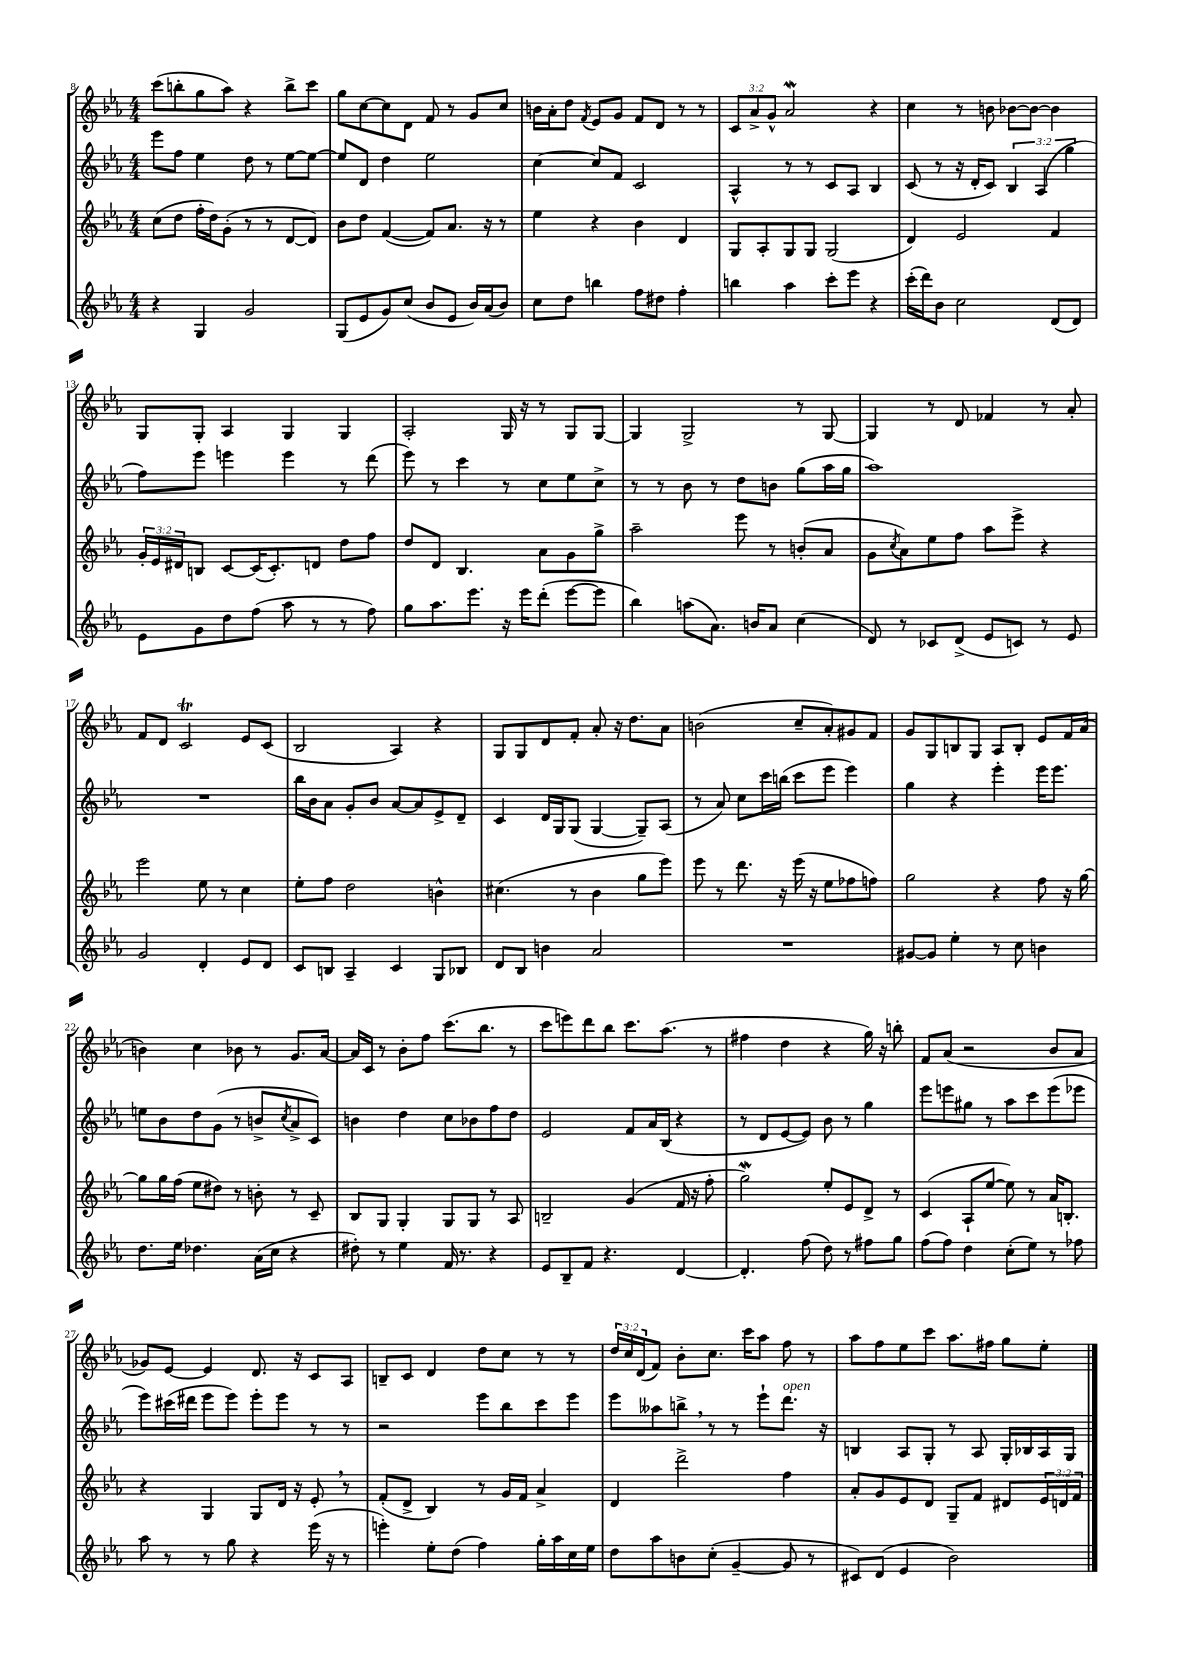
<<
\new StaffGroup <<
\new Staff = "s0" {
    \clef treble \key ees \major \numericTimeSignature \time 4/4 \override Staff.TupletNumber.text = #tuplet-number::calc-fraction-text
    c'''8( b''8-. g''8 aes''8) r4 b''8-> c'''8 |
    g''8 c''8~ c''8 d'8 f'8 r8 g'8 c''8 |
    b'16 aes'16-. d''8 \acciaccatura { f'8 } ees'8 g'8 f'8 d'8 r8 r8 |
    \tuplet 3/2 { c'8 aes'8-> g'8-^ } aes'2\mordent r4 |
    c''4 r8 b'8 bes'8~ bes'8~ bes'4 |
    g8 g8-. aes4 g4 g4 |
    aes2-. g16 r16 r8 g8 g8~ |
    g4 g2-> r8 g8~ |
    g4 r8 d'8 fes'4 r8 aes'8-. |
    f'8 d'8 c'2\trill ees'8 c'8( |
    bes2 aes4) r4 |
    g8 g8 d'8 f'8-. aes'8-. r16 d''8. aes'8 |
    b'2( c''8-- aes'8-.) gis'8 f'8 |
    g'8 g8 b8 g8 aes8 b8-. ees'8 f'16 aes'16( |
    b'4) c''4 bes'8 r8 g'8. aes'16~ |
    aes'16 c'16 r8 bes'8-. f''8 c'''8.( bes''8. r8 |
    c'''8 e'''8) d'''8 bes''8 c'''8. aes''8.( r8 |
    fis''4 d''4 r4 g''16) r16 b''8-. |
    f'8 aes'8( r2 bes'8 aes'8 |
    ges'8) ees'8~ ees'4 d'8. r16 c'8 aes8 |
    b8-- c'8 d'4 d''8 c''8 r8 r8 |
    \tuplet 3/2 { d''16 c''16 d'16( } f'8) bes'8-. c''8. c'''16 aes''8 f''8 r8 |
    aes''8 f''8 ees''8 c'''8 aes''8. fis''16 g''8 ees''8-. \bar "|." |
}
\new Staff = "s1" {
    \clef treble \key ees \major \numericTimeSignature \time 4/4 \override Staff.TupletNumber.text = #tuplet-number::calc-fraction-text
    ees'''8 f''8 ees''4 d''8 r8 ees''8~ ees''8~ |
    ees''8 d'8 d''4 ees''2 |
    c''4~ c''8 f'8 c'2 |
    aes4-^ r8 r8 c'8 aes8 bes4 |
    c'8( r8 r16 d'16-. c'8) \tuplet 3/2 { bes4 aes4( g''4 } |
    f''8) ees'''8 e'''4 e'''4 r8 d'''8( |
    ees'''8) r8 c'''4 r8 c''8 ees''8 c''8-> |
    r8 r8 bes'8 r8 d''8 b'8 g''8( aes''16 g''16 |
    aes''1) |
    R1 |
    bes''16 bes'16 aes'8 g'8-. bes'8 aes'8~ aes'8 ees'8-> d'8-- |
    c'4 d'16 g16 g8( g4~ g8--) aes8( |
    r8 aes'8) c''8 c'''16 b''16( c'''8 ees'''8 ees'''4) |
    g''4 r4 ees'''4-. ees'''16 ees'''8. |
    e''8 bes'8 d''8 g'8( r8 b'8-> \acciaccatura { c''8 } aes'8-> c'8) |
    b'4 d''4 c''8 bes'8 f''8 d''8 |
    ees'2 f'8 aes'16 bes16( r4 |
    r8 d'8 ees'8~ ees'8) bes'8 r8 g''4 |
    ees'''8 e'''8 gis''8 r8 aes''8 c'''8 e'''8( ees'''8 |
    ees'''8) cis'''16( dis'''16 ees'''8 ees'''8) ees'''8-. ees'''8 r8 r8 |
    r2 ees'''8 bes''8 c'''8 ees'''8 |
    ees'''8 aeses''8 b''8-> \breathe r8 r8 ees'''8-! d'''8.^\markup { \italic "open" } r16 |
    b4 aes8 g8-. r8 aes8 g16-. bes16 aes16 g16 \bar "|." |
}
\new Staff = "s2" {
    \clef treble \key ees \major \numericTimeSignature \time 4/4 \override Staff.TupletNumber.text = #tuplet-number::calc-fraction-text
    c''8( d''8 f''16-. d''16) g'8-.( r8 r8 d'8~ d'8) |
    bes'8 d''8 f'4~( f'8) aes'8. r16 r8 |
    ees''4 r4 bes'4 d'4 |
    g8 aes8-. g8 g8 g2( |
    d'4) ees'2 f'4 |
    \tuplet 3/2 { g'16-. ees'16 dis'16 } b8 c'8~ c'16( c'8.-.) d'8 d''8 f''8 |
    d''8 d'8 bes4. aes'8 g'8 g''8-> |
    aes''2-- ees'''8 r8 b'8-.( aes'8 |
    g'8 \acciaccatura { c''8 } aes'8) ees''8 f''8 aes''8 ees'''8-> r4 |
    ees'''2 ees''8 r8 c''4 |
    ees''8-. f''8 d''2 b'4-^ |
    cis''4.( r8 bes'4 g''8 ees'''8) |
    ees'''8 r8 d'''8. r16 ees'''16( r16 ees''8 fes''8 f''8) |
    g''2 r4 f''8 r16 g''16~ |
    g''8 g''16 f''16( ees''8 dis''8) r8 b'8-. r8 c'8-- |
    bes8 g8 g4-. g8 g8 r8 aes8 |
    b2-- g'4( f'16 r16 f''8-. |
    g''2\mordent) ees''8-. ees'8 d'8-> r8 |
    c'4( aes8-! ees''8~ ees''8) r8 aes'16 b8.-. |
    r4 g4 g8 d'16 r16 ees'8-. \breathe r8 |
    f'8-.( d'8-> bes4) r8 g'16 f'16 aes'4-> |
    d'4 d'''2-> f''4 |
    aes'8-. g'8 ees'8 d'8 g8-- f'8 dis'8 \tuplet 3/2 { ees'16 d'16 f'16 } \bar "|." |
}
\new Staff = "s3" {
    \clef treble \key ees \major \numericTimeSignature \time 4/4
    r4 g4 g'2 |
    g8( ees'8 g'8) c''8( bes'8 ees'8 bes'16) aes'16( bes'8) |
    c''8 d''8 b''4 f''8 dis''8 f''4-. |
    b''4 aes''4 c'''8-. ees'''8 r4 |
    c'''16-.( d'''16) bes'8 c''2 d'8( d'8) |
    ees'8 g'8 d''8 f''8( aes''8 r8 r8 f''8) |
    g''8 aes''8. ees'''8. r16 ees'''16 d'''8-.( ees'''8~ ees'''8 |
    bes''4) a''8( aes'8.) b'16 aes'8 c''4( |
    d'8) r8 ces'8 d'8->( ees'8 c'8) r8 ees'8 |
    g'2 d'4-. ees'8 d'8 |
    c'8 b8 aes4-- c'4 g8 bes8 |
    d'8 bes8 b'4 aes'2 |
    R1 |
    gis'8~ gis'8 ees''4-. r8 c''8 b'4 |
    d''8. ees''16 des''4. aes'16( c''16 r4 |
    dis''8-.) r8 ees''4 f'16 r8. r4 |
    ees'8 bes8-- f'8 r4. d'4~ |
    d'4.-. f''8( d''8) r8 fis''8 g''8 |
    f''8( f''8) d''4 c''8-.( ees''8) r8 fes''8 |
    aes''8 r8 r8 g''8 r4 ees'''16( r16 r8 |
    e'''4-.) ees''8-. d''8( f''4) g''16-. aes''16 c''16 ees''16 |
    d''8 aes''8 b'8 c''8-.( g'4~-- g'8 r8 |
    cis'8) d'8( ees'4 bes'2) \bar "|." |
}
>>
>>
\layout { \context { \Score currentBarNumber = #8 } }
